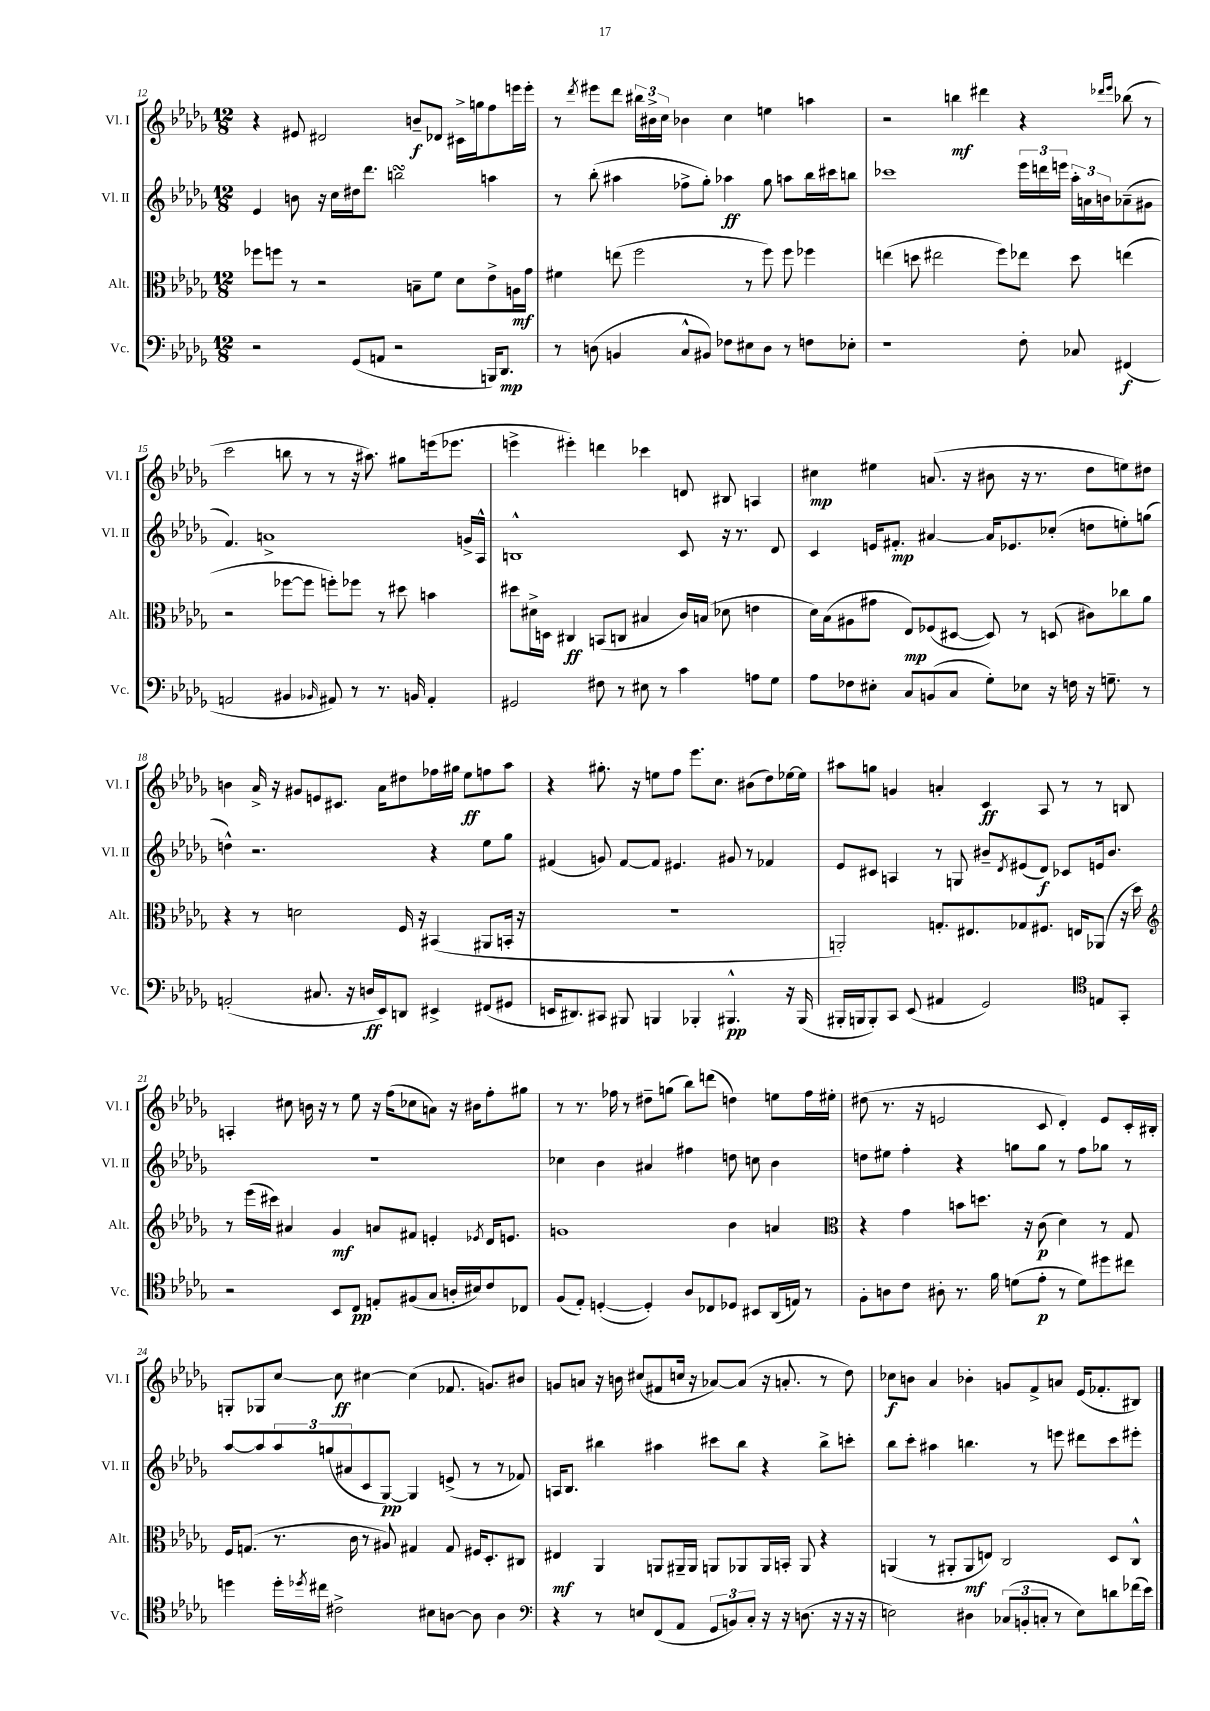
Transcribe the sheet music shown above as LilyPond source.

<<
\new StaffGroup <<
\new Staff = "s0" \with { instrumentName = "Vl. I" shortInstrumentName = "Vl. I" } {
    \clef treble \key des \major \numericTimeSignature \time 12/8
    r4 eis'8 dis'2 b'8--\f des'8 cis'16-> g''16 f''8 e'''16 e'''16-. |
    r8 \acciaccatura { des'''8 } eis'''8 des'''8 \tuplet 3/2 { bis''16 bis'16-> c''16 } bes'4 c''4 e''4 a''4 |
    r2 b''4\mf dis'''4 r4 \grace { des'''16 ees'''16 } bes''8( r8 |
    c'''2 b''8 r8 r8 r16 ais''8.) gis''8 e'''16( ees'''8. |
    e'''4-> eis'''4-.) d'''4 ces'''4 d'8 bis8 a4 |
    cis''4\mp eis''4 a'8.( r16 bis'8 r16 r8. des''8 e''8) dis''8 |
    b'4 aes'16-> r16 gis'8 e'8 cis'8. aes'16 dis''8 fes''16 gis''16 ees''8\ff f''8 aes''8 |
    r4 gis''8.-. r16 e''8 f''8 ees'''8. c''8. bis'8( des''8) ees''16~ ees''16 |
    ais''8 g''8 g'4 a'4-. c'4\ff aes8 r8 r8 b8 |
    a4-. cis''8 b'16 r16 r8 ees''8 r16 f''16( ces''8 a'8) r16 bis'16 f''8-. gis''8 |
    r8 r8. fes''16 r8 dis''8-- g''8( bes''8) d'''8( d''4) e''8 fes''16 eis''16-. |
    dis''8( r8. r16 e'2 c'8 des'4-.) e'8 c'16-. bis16-. |
    g8-. ges8 c''8~ c''8\ff cis''4~ cis''4( fes'8. g'8.) bis'8 |
    g'8 a'8 r16 b'16 cis''8( fis'8 c''16 r16 aes'8~) aes'8( r16 a'8.-. r8 des''8) |
    ces''8\f b'8 aes'4 bes'4-. g'8 f'8-> a'8 ees'16( fes'8.-. bis8) \bar "|." |
}
\new Staff = "s1" \with { instrumentName = "Vl. II" shortInstrumentName = "Vl. II" } {
    \clef treble \key des \major \numericTimeSignature \time 12/8
    ees'4 b'8 r16 c''16 dis''16 des'''8. b''2\turn a''4 |
    r8 bes''8-.( ais''4 fes''8-> ges''8-.) aes''4\ff ges''8 a''8 bes''16 cis'''16 b''8 |
    ces'''1 \tuplet 3/2 { ees'''16 d'''16 e'''16 } \tuplet 3/2 { aes''16-. a'16 b'16 } aes'8--( gis'8 |
    f'4.) a'1-> g'16-> aes16-^ |
    b1-^ c'8 r16 r8. des'8 |
    c'4 e'16 fis'8.-.\mp ais'4~ ais'16 ees'8. ces''8-.( d''8 e''8-.) g''8( |
    d''4-^) r2. r4 ees''8 ges''8 |
    fis'4( g'8) fis'8~ fis'8 eis'4. gis'8 r8 fes'4 |
    ees'8 cis'8 a4 r8 g8 bis'8-- \acciaccatura { des'8 } eis'8( des'8\f) ces'8 e'16 bis'8. |
    R1. |
    ces''4 bes'4 ais'4 fis''4 d''8 c''8 bes'4 |
    d''8 eis''8 f''4-. r4 g''8 g''8 r8 f''8 ges''8 r8 |
    aes''8~ aes''8 \tuplet 3/2 { aes''8 g''8( ais'8 } c'8 ges8~\pp) ges4 e'8->( r8 r8 fes'8) |
    a16 bes8. bis''4 ais''4 cis'''8 bis''8 r4 bis''8-> c'''8-. |
    bes''8 c'''8-. ais''4 b''4. r8 e'''8 dis'''8 c'''8 eis'''8-. \bar "|." |
}
\new Staff = "s2" \with { instrumentName = "Alt." shortInstrumentName = "Alt." } {
    \clef alto \key des \major \numericTimeSignature \time 12/8
    fes''8 f''8 r8 r2 b8-- f'8 des'8 ees'8-> a16\mf ges'16 |
    fis'4 e''8( f''2 r8 f''8) f''8 fes''4 |
    e''4( d''8 eis''2 f''8) ees''8 d''8 e''4( |
    r2 fes''8~ fes''8 f''8-.) fes''8 r8 dis''8 b'4 |
    dis''8 dis'16-> d16 cis4\ff b,8( c8 bis4 c'16) b16( des'8 e'4 |
    des'16) bes16( ais8 gis'8 ees8\mp) fes8( dis8~ dis8) r8 d8( cis'8) ces''8 aes'8 |
    r4 r8 d'2 f16 r16 bis,4( ais,8 b,16-. r16 |
    R1. |
    a,2-.) g8.-. eis8. ges8 fis8. e16 aes,8( r16 des''16) |
    \clef treble r8 ees'''16( cis'''16) ais'4 ges'4\mf a'8 fis'8 e'4-. \acciaccatura { ees'8 } des'16 e'8. |
    g'1 bes'4 a'4 |
    \clef alto r4 ges'4 b'8 d''8. r16 c'8\p( des'4) r8 ges8 |
    f16 g8.( r8. c'16 r8 ais8) gis4 gis8 fis16 des8.-. cis8 |
    eis4\mf aes,4 a,8 ais,16-- ais,16 a,8 aes,8 aes,16 b,16-. aes,8 r4 |
    a,4( r8 ais,8-. ais,8\mf e8) c2 des8 c8-^ \bar "|." |
}
\new Staff = "s3" \with { instrumentName = "Vc." shortInstrumentName = "Vc." } {
    \clef bass \key des \major \numericTimeSignature \time 12/8
    r2 ges,8( a,8 r2 b,,16) des,8.\mp |
    r8 d8( b,4 c8-^ bis,8) fes8 eis8 d8 r8 f8 ees8-. |
    r1 f8-. ces8 fis,4\f( |
    a,2 bis,4 \grace { bes,16 } ais,8) r8 r8. b,16 ais,4-. |
    gis,2 fis8 r8 eis8 r8 c'4 a8 ges8 |
    aes8 fes8 eis8-. c8 b,8( c8 ges8-.) ees8 r16 f16 r16 g8.-- r8 |
    a,2-.( cis8. r16 d16\ff ees,16) d,8 eis,4-> fis,8( gis,8 |
    e,16 dis,8.) cis,8 bis,,8 b,,4 bes,,4-. bis,,4.-^\pp r16 bis,,16( |
    bis,,16-. b,,16 b,,8-.) c,8 ees,8( ais,4 ges,2) \clef tenor e8 ges,8-. |
    r2 bes,8 c8\pp e8-. fis8( ges8 a16-. bis16) c'8 ces8 |
    f8( ees8-.) d4~-.( d4-.) aes8 ces8 des8 bis,8 aes,16( e16) r8 |
    f8-. a8 c'8 ais8-. r8. f'16 d'8( ees'8-.\p r8 d'8) dis''8 cis''8 |
    d''4 d''16-. \acciaccatura { des''8 } cis''16 cis'2-> bis8 a8~ a8 a4 |
    \clef bass r4 r8 e8 f,8( aes,8 \tuplet 3/2 { ges,8 b,8) c8-. } r16 r16 d8.( r16 r16 r16 |
    e2) dis4 \tuplet 3/2 { ces8( b,8-. c8-. } r8 e8) d'8 fes'16( ees'16) \bar "|." |
}
>>
>>
\layout { \context { \Score currentBarNumber = #12 } }
